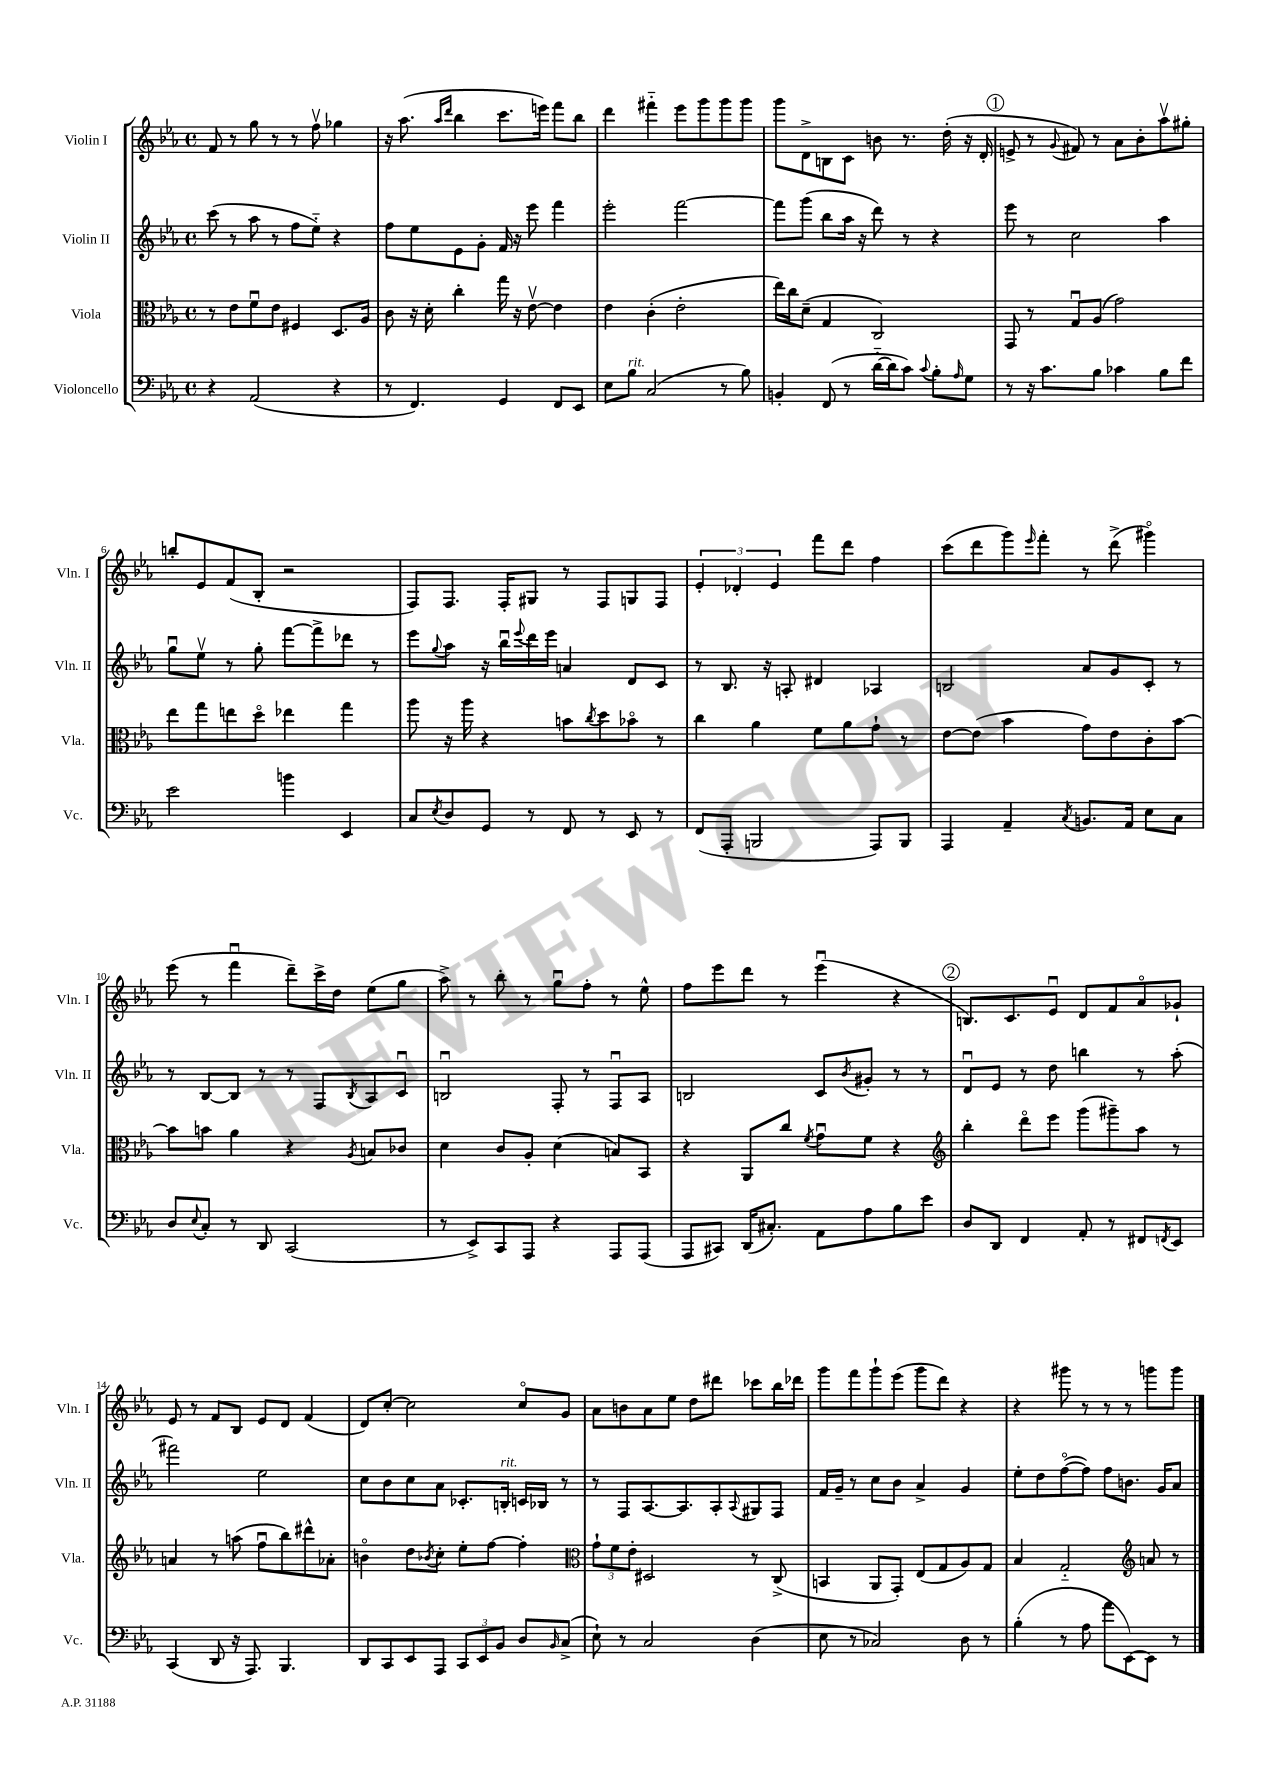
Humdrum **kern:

**kern	**kern	**kern	**kern
*staff4	*staff3	*staff2	*staff1
*clefF4	*clefC3	*clefG2	*clefG2
*k[b-e-a-]	*k[b-e-a-]	*k[b-e-a-]	*k[b-e-a-]
*M4/4	*M4/4	*M4/4	*M4/4
*met(c)	*met(c)	*met(c)	*met(c)
4r	8r	(8ccc	8f
.	8e-	8r	8r
(2AA-	8fu	8aa-	8gg
.	8e-	8r	8r
.	4F#	8ff	8r
.	.	8ee-'~)	8ffv
4r	8.D	4r	4gg-
.	16A-	.	.
=	=	=	=
8r	8c	8ff	16r
.	.	.	(8.aa-
4.FF)	16r	8ee-	.
.	16d'	.	.
.	.	.	16qqaa-
.	.	.	16qqddd
.	4cc'	8e-	4bb-
.	.	8g'	.
4GG	16gg	16f	8.ccc
.	16r	16r	.
.	[8e-v	8eee-	.
.	.	.	16eee)
8FF	4e-]	4fff	8fff
8EE-	.	.	8bb-
=	=	=	=
8E-	4e-	2eee-'	4ddd
8B-	.	.	.
(2C	(4c'	.	4fff#'~
.	2e-'	[2fff	8eee-
.	.	.	8ggg
8r	.	.	8ggg
8B-)	.	.	8ggg
=	=	=	=
4BB'	16ee-)	8fff]	8ggg
.	16cc	.	.
.	(8d~	(8ggg	8d^
(8FF	4G	8bb-	8B
8r	.	16aa-	8c
.	.	16r	.
[16d'~	2C)	8ddd)	8b
16d]	.	.	.
8c)	.	8r	8.r
8qqc	.	.	.
8B-'	.	4r	.
.	.	.	(16dd'
16qqA-	.	.	.
8G	.	.	16r
.	.	.	16d'
=	=	=	=
8r	8GG	8eee-	8e^
16r	8r	8r	8r
8.c	.	.	.
.	.	.	8qqg
.	8Gu	2cc	8f#)
8B-	(8A-	.	8r
4c-	2g)	.	8a-
.	.	.	8b-'
8B-	.	4aa-	8aa-v
8f	.	.	8gg#'
=	=	=	=
2e-	8ee-	8ggu	8bb'
.	8gg	8ee-v	8e-
.	8ee	8r	(8f
.	8ddo	8gg'	8B-'
4b	4ee-	[8fff	2r
.	.	8fff^]	.
4EE-	4gg	8ddd-	.
.	.	8r	.
=	=	=	=
8C	8aa-	8eee-	8F)
8qE-	.	8qqgg	.
8D	16r	8aa-	8.F
.	16aa-	.	.
8GG	4r	16r	.
.	.	16bb-u	16F'
.	.	8qqeee-	.
8r	.	16ddd	8G#
.	.	16eee-	.
8FF	8b	4a	8r
.	8qcc	.	.
8r	8dd	.	8F
8EE-	8b-o	8d	8G
8r	8r	8c	8F
=	=	=	=
(8FF	4cc	8r	6e-'
8AAA-'	.	8.B-	.
.	.	.	6d-'
2BBB	4a-	.	.
.	.	16r	.
.	.	.	6e-
.	.	8A'	.
.	8f	4d#	8fff
.	8a-	.	8ddd
8AAA-)	8g`	4A-	4ff
8BBB	8r	.	.
=	=	=	=
4AAA-	[8e-	2B	(8ccc
.	(8e-]	.	8ddd
4AA-~	4b-	.	8ggg)
.	.	.	16qqeee-
.	.	.	8fff'
8qC	.	.	.
8.BB	8g)	8a-	8r
.	8e-	8g	(8ddd^
16AA-	.	.	.
8E-	8c'	8c'	4ggg#o)
8C	[8b-	8r	.
=	=	=	=
8D	8b-]	8r	(8eee-
8qqE-	.	.	.
8C'	8b	[8B-	8r
8r	4a-	8B-]	4fffu
8DD	.	8r	.
(2CC	4r	8r	8ddd~)
.	.	8F	16ccc^
.	.	.	16dd
.	8qA-	8qB-	.
.	8B	8A-	(8ee-
.	8c-	8cu	8gg
=	=	=	=
8r	4d	2Bu	8aa-^)
8EE-^)	.	.	8r
8CC	8c	.	8bb-'
8AAA-	8A-'	.	8r
4r	(4d	8F'	8ggu
.	.	8r	8ff'
8AAA-	8B)	8Fu	8r
(8AAA-	8BB-	8A-	8ee-^^
=	=	=	=
8AAA-	4r	2B	8ff
8CC#)	.	.	8eee-
(16DD	8AA-	.	8ddd
8.C#')	.	.	.
.	8cc	.	8r
.	8qf	.	.
8AA-	8gu	8c	(4eee-u
.	.	8qb-	.
8A-	8f	8g#'	.
8B-	4r	8r	4r
8e-	.	8r	.
=	=	=	=
*	*clefG2	*	*
8D	4bb-'	8du	8.B)
8DD	.	8e-	.
.	.	.	8.c
4FF	8dddo	8r	.
.	8eee-	8dd	8e-u
8AA-'	(8ggg	4bb	8d
8r	8ggg#~)	.	8f
8FF#	8aa-	8r	8a-o
8qFF	.	.	.
8EE-	8r	(8aa-'	8g-`
=	=	=	=
(4CC	4a	2fff#)	8e-
.	.	.	8r
8DD	8r	.	8f
16r	(8aa	.	8B-
8.AAA-)	.	.	.
.	8ffu	2ee-	8e-
4.BBB-	8bb-)	.	8d
.	8ddd#^^	.	(4f
.	8a-'	.	.
=	=	=	=
8DD	4bo	8cc	8d)
8CC	.	8b-	[8cc'
8EE-	8dd	8cc	2cc]
.	8qb-	.	.
8AAA-	8cc'	8a-	.
12CC	8ee-'	8.c-'	.
12EE-	.	.	.
.	[8ff	.	.
12BB-	.	.	.
.	.	16B'	.
8D	4ff']	16c	8cco
.	.	16B-	.
16qqBB-	.	.	.
(8C^	.	8r	8g
=	=	=	=
*	*clefC3	*	*
8E-`)	12g`	8r	8a-
.	12f	.	.
8r	.	8F	8b
.	12e-'	.	.
2C	2D#	[8.A-	8a-
.	.	.	8ee-
.	.	8.A-]	.
.	.	.	8dd
.	.	8A-'	8ddd#
.	.	8qqA-	.
(4D	8r	8G#	8ccc-
.	(8C^	8F	16bb-
.	.	.	16ddd-
=	=	=	=
8E-	4BB	16f	8ggg
.	.	16g~	.
8r	.	8r	8fff
2C-)	8AA-	8cc	8ggg`
.	8GG')	8b-	(8eee-
.	(8E-	4a-^	8ggg
.	8G	.	8ddd)
8D	8A-)	4g	4r
8r	8G	.	.
=	=	=	=
(4B-'	4B-	8ee-'	4r
.	.	8dd	.
8r	2G'~	([8ffo	8ggg#
8A-	.	8ff])	8r
8a-	.	8ff	8r
[8EE-)	.	8.b	8r
*	*clefG2	*	*
8EE-]	8a	.	8ggg
.	.	16g	.
8r	8r	8a-	8ggg
==	==	==	==
*-	*-	*-	*-
